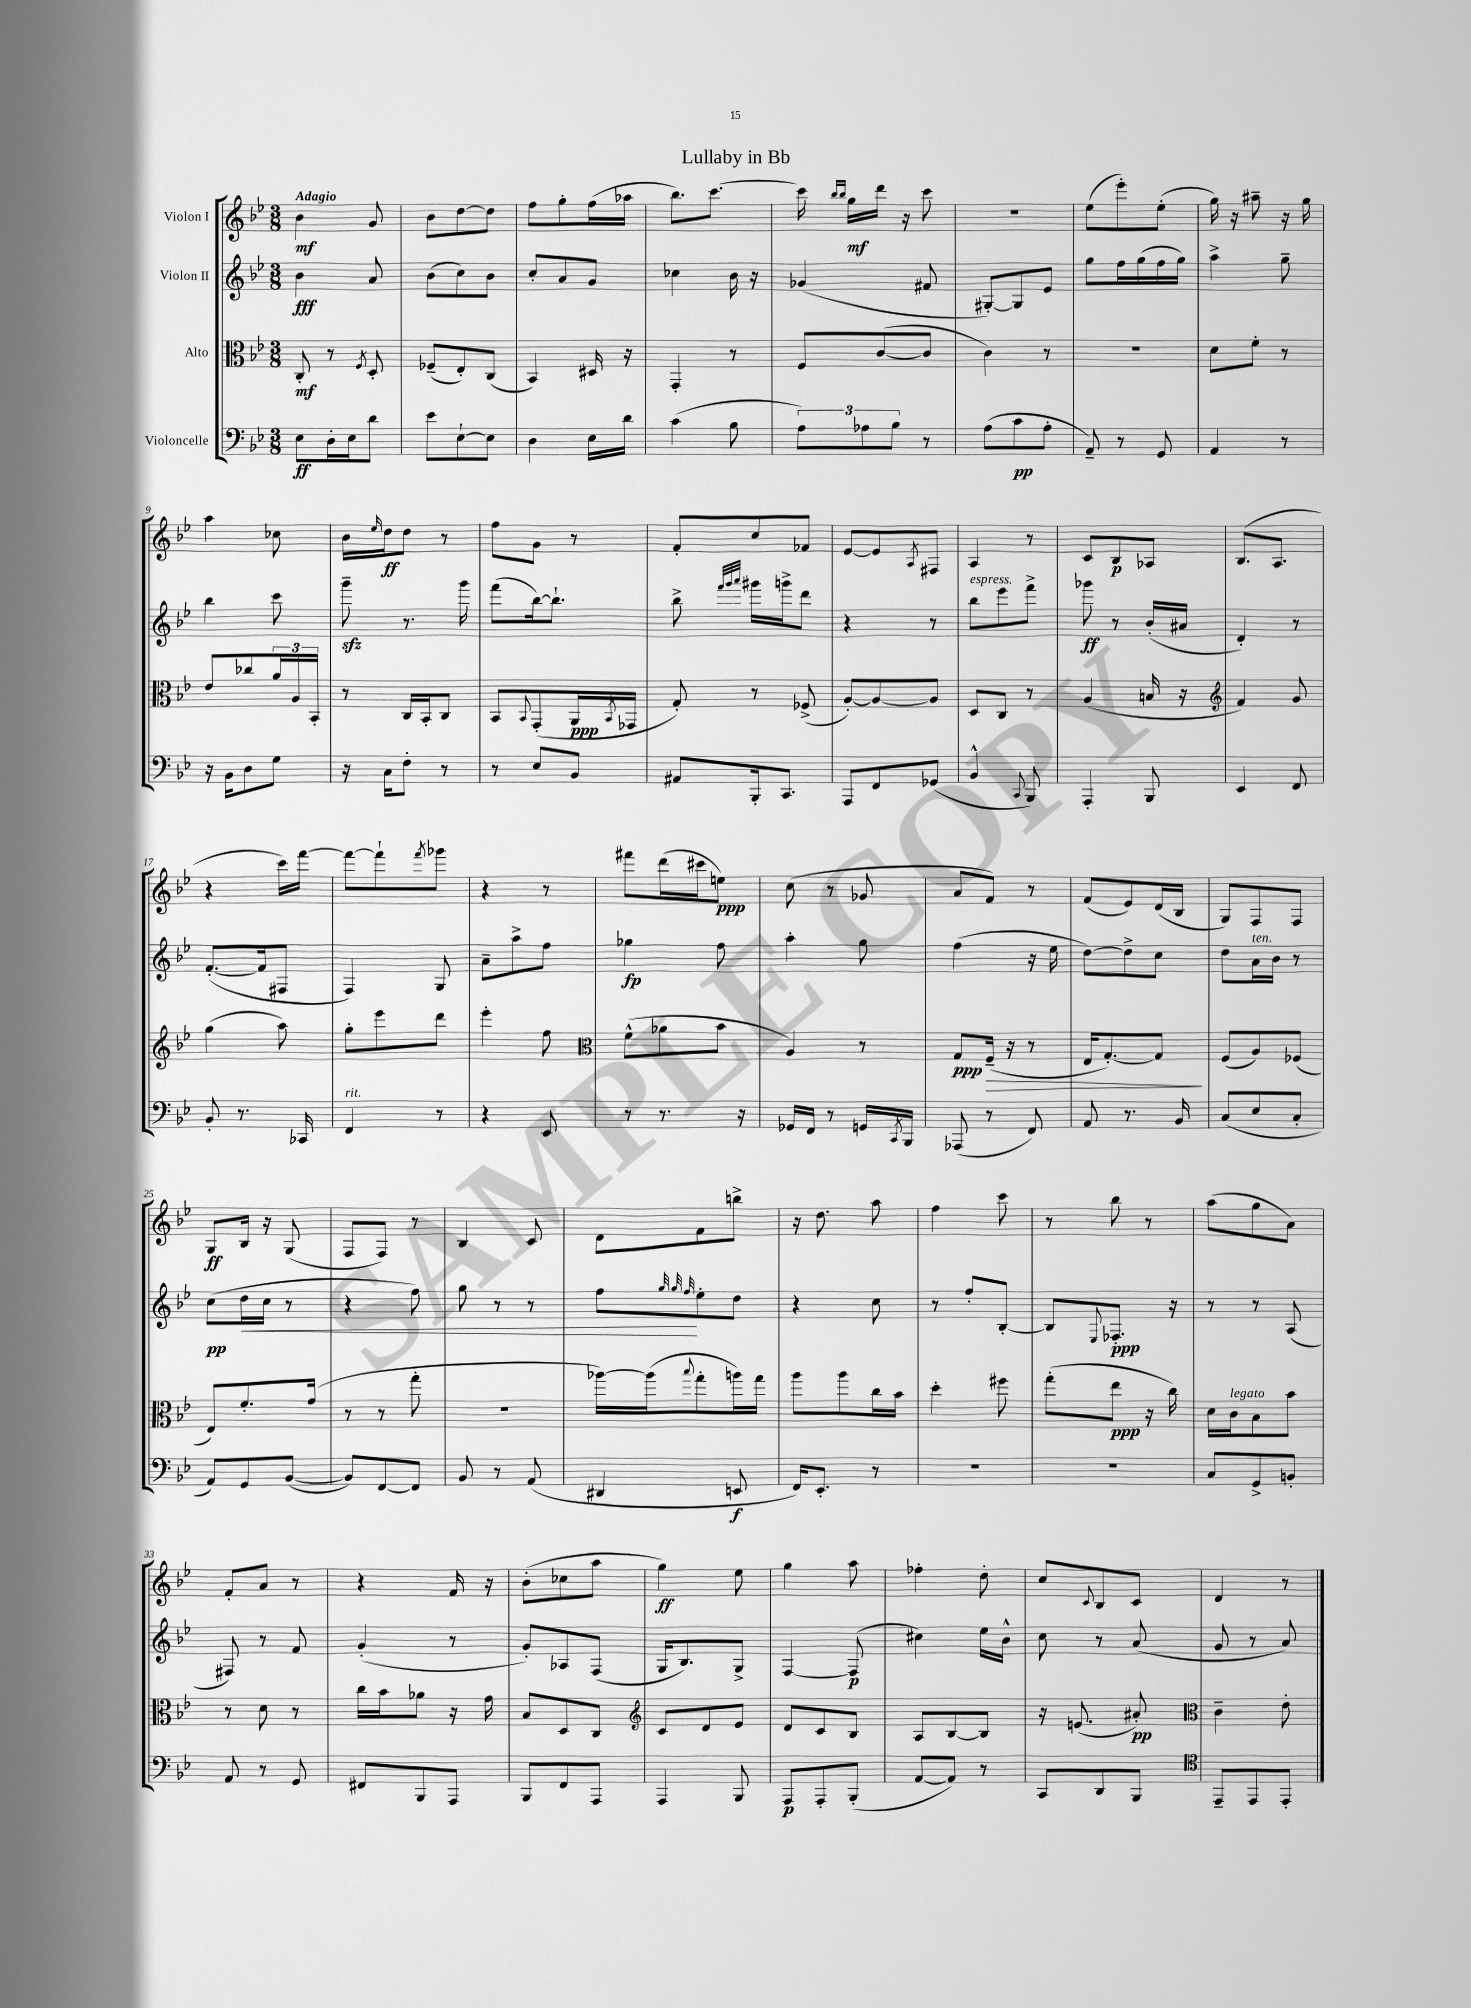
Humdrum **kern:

**kern	**kern	**kern	**kern
*staff4	*staff3	*staff2	*staff1
*clefF4	*clefC3	*clefG2	*clefG2
*k[b-e-]	*k[b-e-]	*k[b-e-]	*k[b-e-]
*M3/8	*M3/8	*M3/8	*M3/8
8E-\L	8C'/	4b-\	4b-\
16D'\L	8r	.	.
16E-\J	.	.	.
.	8qF/	.	.
8d\J	8D'/	8a/	8g/
=	=	=	=
8e-\L	(8F-~/L	(8b-\L	8b-\L
[8E-`\	8E-'/)	8cc\)	[8dd\
8E-\]J	(8C/J	8b-\J	8dd\]J
=	=	=	=
4D\	4BB-/)	8cc'/L	8ff\L
.	.	8a/	8gg'\
16E-\LL	16D#/	8g/J	(16ff\L
16d\JJ	16r	.	16aa-\JJ
=	=	=	=
(4c\	4GG'/	4cc-\	8.bb-\L)
.	.	.	[8.ccc\J
8B-\	8r	16b-\	.
.	.	16r	.
=	=	=	=
12A\L)	8F/L	(4g-/	16ccc\]
.	.	.	16qqbb-/LL
.	.	.	16qqbb-/JJ
.	.	.	16gg\LL
12A-\	.	.	.
.	([8c/	.	16ddd\JJ
12B-\J	.	.	.
.	.	.	16r
8r	8c/]J	8f#/	8ccc\
=	=	=	=
(8A\L	4c\)	[8G#'/L)	4.r
8c\	.	8G#/]	.
8A'\J	8r	8e-/J	.
=	=	=	=
8AA~/)	4.r	8gg\L	(8ee-\L
8r	.	16ff\L	8eee-'\)
.	.	(16gg\	.
8GG/	.	16ff\	(8ee-'\J
.	.	16gg\JJ)	.
=	=	=	=
4AA/	8d\L	4aa^\	16gg\)
.	.	.	16r
.	8f'\J	.	8aa#~\
8r	8r	8gg~\	16r
.	.	.	16gg\
=	=	=	=
16r	8e-/L	4bb-\	4aa\
16BB-\LK	.	.	.
8D\	8cc-/	.	.
8G\J	24a/L	8ccc\	8cc-\
.	24A/	.	.
.	24BB-'/JJ	.	.
=	=	=	=
16r	8r	8ggg~\	16b-\LL
.	.	.	16qqee-/
16C\LK	.	.	16dd\J
8F'\J	16C/LL	8.r	8dd\J
.	16BB-'/J	.	.
8r	8C/J	.	8r
.	.	16ggg\	.
=	=	=	=
8r	8BB-/L	(8fff\L	8ff\L
.	8qqBB-/	.	.
8E-/L	(8GG'/	[16bb-\k)	8g\J
.	.	8.bb-`\]J	.
8BB-/J	16AA/L	.	8r
.	8qBB-/	.	.
.	16GG-/JJ	.	.
=	=	=	=
8AA#/L	8G'/)	8bb-^\	8f'/L
.	.	32qqfff/LLL	.
.	.	32qqggg/	.
.	.	32qqaaa/JJJ	.
16BBB-'/k	8r	16ggg#\LL	8cc/
8.CC/J	.	16ggg^\J	.
.	(8F-^/	8ddd\J	8f-/J
=	=	=	=
8AAA/L	[8A'/L)	4r	[8e-/L
8FF/	8A/_	.	8e-/]
.	.	.	8qA/
(8GG-/J	8A/]J	8r	8F#/J
=	=	=	=
4BB-^^/	8D/L	8bb-\L	4A/
.	8C/J	8eee-\	.
8qqCC/	.	.	.
8BBB-/)	8r	8fff^\J	8r
=	=	=	=
4AAA'/	(4A/	8ggg-\	8c/L
.	.	8r	8B-/
8BBB-/	16B/	(16b-'/LL	8A-/J
.	16r	16a#/JJ	.
=	=	=	=
*	*clefG2	*	*
4EE-/	4f/)	4d'/)	(8.B-/L
.	.	.	8.A/J
8FF/	8g/	8r	.
=	=	=	=
8BB-'/	(4gg\	([8.f'/L	4r
8.r	.	.	.
.	.	16f/]k	.
.	8aa\)	8F#/J	16ccc\LL)
16CC-/	.	.	[16fff\JJ
=	=	=	=
4FF/	8gg'\L	4F/)	8fff\_L
.	8eee-\	.	8fff`\]
.	.	.	8qfff/
8r	8ddd\J	8G/	8ggg-\J
=	=	=	=
4r	4eee-'\	8a~\L	4r
.	.	8aa^\	.
8EE-/	8ff\	8ff\J	8r
=	=	=	=
*	*clefC3	*	*
8r	(8f^^\L	4gg-\	8fff#\L
8.r	8a-\	.	(16ddd\L
.	.	.	16ccc#\J
.	8b-\J	8ff\	8ee\J)
16r	.	.	.
=	=	=	=
16GG-/LL	4A/)	4aa'\	(8cc\
16FF/JJ	.	.	.
8r	.	.	8r
16GG/LL	8r	8gg\	8g-/
8qCC/	.	.	.
16BBB-/JJ	.	.	.
=	=	=	=
(8AAA-/	8G/L	(4ff\	8a/L
8r	(16F~/Jk	.	8f/J)
.	16r	.	.
8FF/)	8r	16r	8r
.	.	16ee-\	.
=	=	=	=
8AA/	16E-/LK	[8dd\L)	(8f/L
.	[8.G'/)	.	.
8.r	.	8dd^\]	8e-/)
.	8G/]J	8cc\J	(16d/L
16BB-/	.	.	16B-/JJ
=	=	=	=
(8C/L	(8F/L	8dd\L	8G/L)
8E-/	8A/)	16a\L	8F/
.	.	16b-\JJ	.
8C'/J	(8F-/J	8r	8F/J
=	=	=	=
8AA/L)	8E-/L)	(8cc\L	8G/L
8GG/	8.f'/	16dd\L	16B-/Jk
.	.	16cc\JJ	16r
([8BB-/J	.	8r	(8G/
.	(16g/Jk	.	.
=	=	=	=
8BB-/]L)	8r	4r	8F/L
[8FF/	8r	.	8F/J)
8FF/]J	8gg'\	8ff\)	8r
=	=	=	=
8BB-/	4.r	8gg\	4B-/
8r	.	8r	.
(8AA/	.	8r	8c/
=	=	=	=
4DD#/	[16aa-\LL)	8ff\L	8d\L
.	(16aa-\]J	.	.
.	.	32qqgg/	.
.	.	32qqgg/	.
.	8qqbb-/	32qqff/	.
.	8gg'\	8ee-'\	8f\
8EE/	16aa\L)	8dd\J	8bb^\J
.	16gg\JJ	.	.
=	=	=	=
16FF/LK)	8aa\L	4r	16r
8.EE-'/J	.	.	8.dd\
.	8aa\	.	.
8r	16cc\L	8cc\	8aa\
.	16b-\JJ	.	.
=	=	=	=
4.r	4dd'\	8r	4ff\
.	.	8ff'/L	.
.	8ff#\	[8B-'/J	8ccc\
=	=	=	=
4.r	(8gg'\L	8B-/]L	8r
.	.	8qqE-/	.
.	8ee-\J	8.F-'/J	8bb-\
.	16r	.	8r
.	16cc\)	16r	.
=	=	=	=
8C/L	16d\LL	8r	(8aa\L
.	16c\J	.	.
8GG^/	8B-\	8r	8gg\
8BB'/J	8b-\J	(8A/	8a\J)
=	=	=	=
8AA/	8r	8F#/)	8f'/L
8r	8d\	8r	8a/J
8GG/	8r	8f/	8r
=	=	=	=
8FF#/L	16cc\LL	(4g'/	4r
.	16b-\J	.	.
8BBB-/	8a-\J	.	.
8AAA/J	16r	8r	16f/
.	16g\	.	16r
=	=	=	=
8BBB-/L	8B-/L	8g'/L)	(8b-'\L
8FF/	8D/	8A-/	8cc-\
8AAA/J	8C/J	(8F/J	8aa\J
=	=	=	=
*	*clefG2	*	*
4AAA/	8c/L	16G/LK	4gg\)
.	.	8.B-/)	.
.	8d/	.	.
8BBB-/	8e-/J	8G^/J	8ee-\
=	=	=	=
8AAA/L	8d/L	[4F/	4gg\
8AAA'/	8c/	.	.
(8BBB-'/J	8B-/J	(8F/]	8aa\
=	=	=	=
[8AA/L	8A/L	4cc#\)	4ff-'\
8AA/]J)	[8B-/	.	.
8r	8B-/]J	16ee-\LL	8dd'\
.	.	16b-^^\JJ	.
=	=	=	=
8CC/L	16r	8cc\	8cc/L
.	(8.e/	.	.
.	.	.	8qqc/
8DD/	.	8r	8B-/
8BBB-/J	8a#'/)	(8a/	8c/J
=	=	=	=
*clefC4	*clefC3	*	*
8EE-~/L	4c~\	8g/	4d/
8EE-/	.	8r	.
8EE-'/J	8e-'\	8a/)	8r
==	==	==	==
*-	*-	*-	*-
